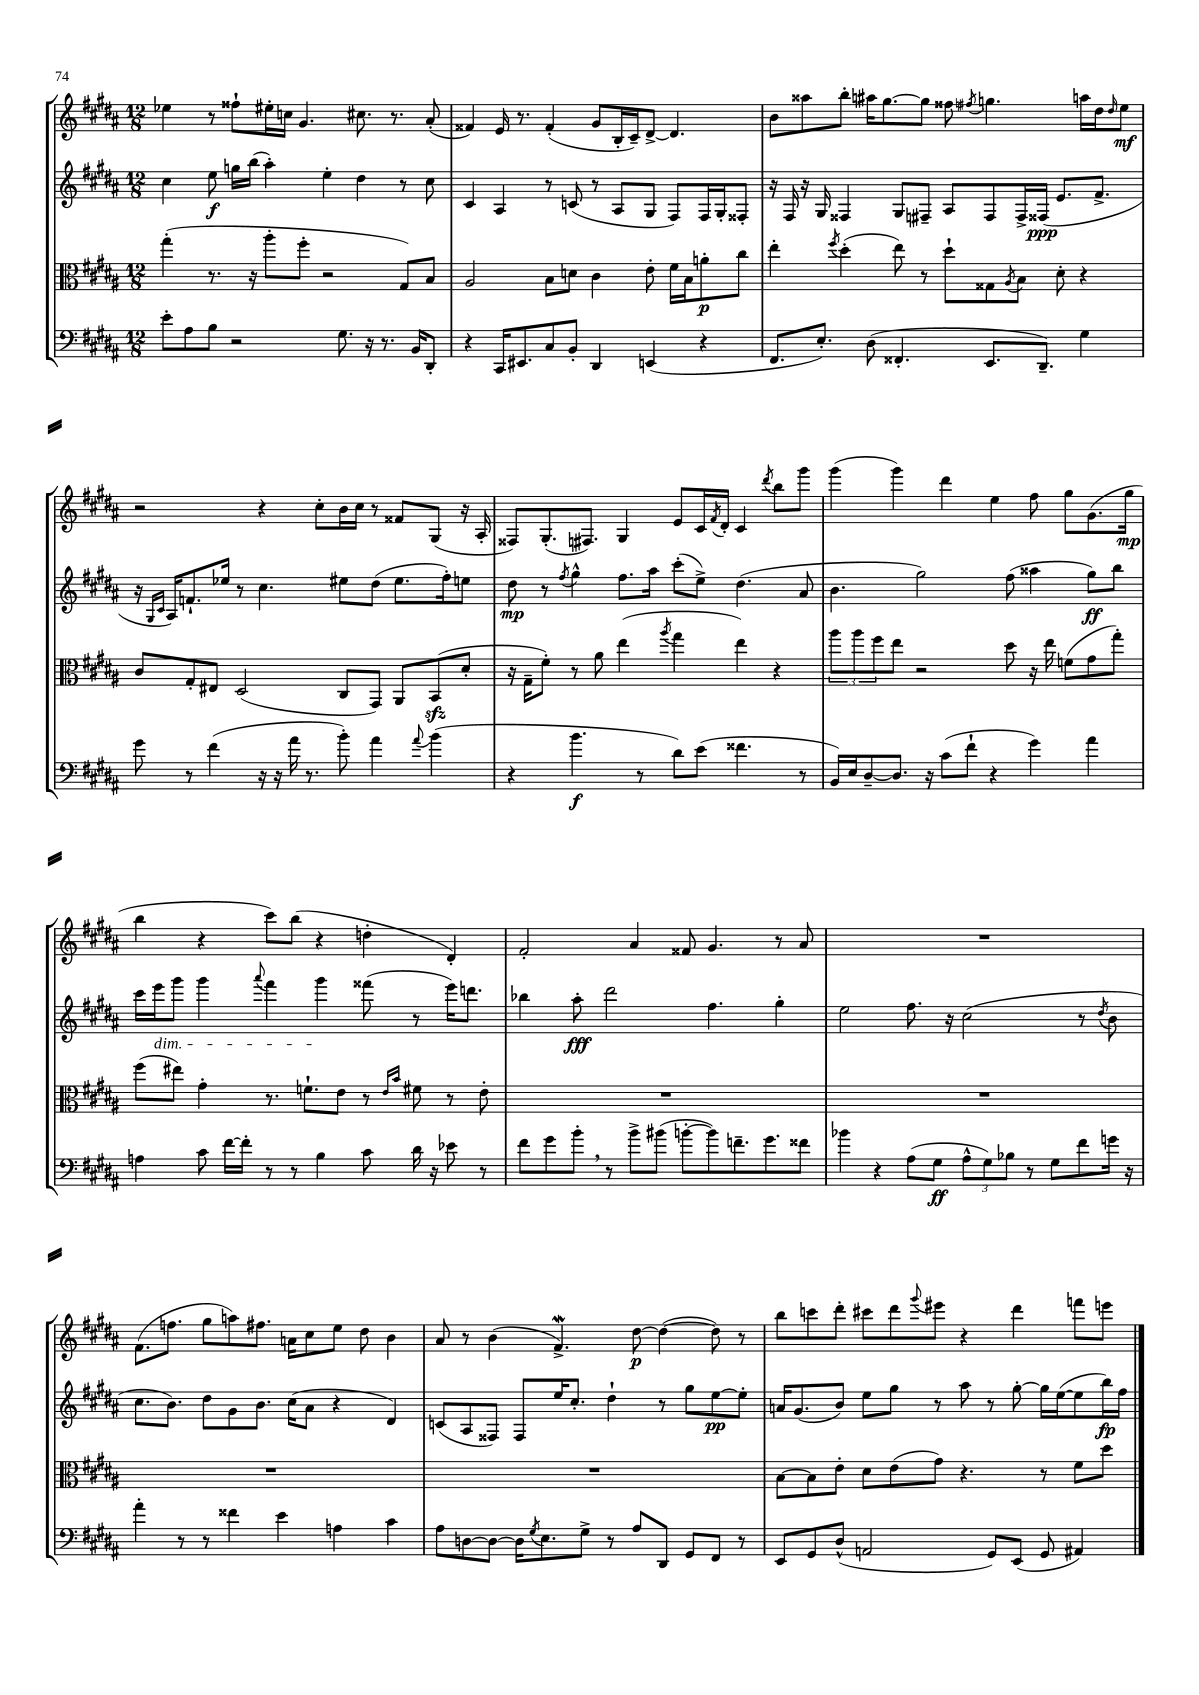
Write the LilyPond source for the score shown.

<<
\new StaffGroup <<
\new Staff = "s0" {
    \clef treble \key b \major \numericTimeSignature \time 12/8
    ees''4 r8 fisis''8-! eis''16-. c''16 gis'4. cis''8. r8. ais'8-.( |
    fisis'4) e'16 r8. fisis'4-.( gis'8 b16-. cis'16--) dis'8~-> dis'4. |
    b'8 aisis''8 b''8-. ais''16 gis''8.~ gis''8 fisis''8 \acciaccatura { fis''8 } g''4. a''16 dis''16 \grace { dis''16 } e''8\mf |
    r2 r4 cis''8-. b'16 cis''16 r8 fisis'8 gis8( r16 ais16-. |
    fisis8) gis8.-.( fis8.) gis4 e'8 cis'16 \acciaccatura { fis'8 } dis'16-. cis'4 \acciaccatura { dis'''8 } b''8 gis'''8 |
    gis'''4( gis'''4) dis'''4 e''4 fis''8 gis''8 gis'8.( gis''16\mp |
    b''4 r4 cis'''8) b''8( r4 d''4-. dis'4-.) |
    fis'2-. ais'4 fisis'8 gis'4. r8 ais'8 |
    R1. |
    fis'8.( f''8. gis''8 a''8) fis''8. a'16 cis''8 e''8 dis''8 b'4 |
    ais'8 r8 b'4( fis'4.->\mordent) dis''8~\p dis''4~( dis''8) r8 |
    b''8 c'''8 dis'''8-. cis'''8 dis'''8 \appoggiatura { gis'''8 } eis'''8 r4 dis'''4 f'''8 e'''8 \bar "|." |
}
\new Staff = "s1" {
    \clef treble \key b \major \numericTimeSignature \time 12/8
    cis''4 e''8\f g''16 b''16( ais''4-.) e''4-. dis''4 r8 cis''8 |
    cis'4 ais4 r8 c'8( r8 ais8 gis8 fis8) fis16 gis16-. fisis8-. |
    r16 fis16 r16 gis16 fisis4 gis8 fis8-- ais8 fis8 fis16-> fisis16\ppp( e'8. fis'8.-> |
    r16 \grace { gis16 cis'16 } ais16) f'8.-! ees''16 r8 cis''4. eis''8 dis''8( eis''8. fis''16-.) e''8 |
    dis''8\mp r8 \acciaccatura { fis''8 } gis''4-^ fis''8. ais''16 cis'''8-.( e''8->) dis''4.( ais'8 |
    b'4. gis''2) fis''8( aisis''4 gis''8\ff) b''8 |
    cis'''16 e'''16\dim gis'''8 gis'''4 \appoggiatura { ais'''8 } fis'''4 gis'''4\! fisis'''8( r8 e'''16) d'''8. |
    bes''4 ais''8-.\fff dis'''2 fis''4. gis''4-. |
    e''2 fis''8. r16 cis''2( r8 \acciaccatura { dis''8 } b'8 |
    cis''8. b'8.) dis''8 gis'8 b'8. cis''16( ais'8 r4 dis'4) |
    c'8( ais8 fisis8) fisis8 e''16 cis''8.-. dis''4-! r8 gis''8 e''8~\pp e''8-. |
    a'16 gis'8.( b'8) e''8 gis''8 r8 ais''8 r8 gis''8~-. gis''16 e''16~( e''8 b''16\fp) fis''16 \bar "|." |
}
\new Staff = "s2" {
    \clef alto \key b \major \numericTimeSignature \time 12/8
    gis''4-.( r8. r16 ais''8-. fis''8-. r2 gis8) b8 |
    ais2 b8 d'8 cis'4 e'8-. fis'16 b16 a'8-.\p cis''8 |
    e''4-. \acciaccatura { fis''8 } dis''4-.( e''8) r8 dis''8-! gisis8 \acciaccatura { ais8 } b8 dis'8-. r4 |
    cis'8 gis8-. eis8 dis2( cis8 gis,8) ais,8 b,8\sfz( dis'8-. |
    r16 gis16-- fis'8-.) r8 ais'8 e''4( \acciaccatura { ais''8 } gis''4 e''4) r4 |
    \tuplet 3/2 { ais''8 ais''8 fis''8 } e''8 r2 dis''8 r16 e''16 f'8( gis'8 gis''8-.) |
    fis''8( eis''8) gis'4-. r8. f'8.-! e'8 r8 \grace { e'16 b'16 } fis'8 r8 e'8-. |
    R1. |
    R1. |
    R1. |
    R1. |
    b8~ b8 e'8-. dis'8 e'8( gis'8) r4. r8 fis'8 dis''8 \bar "|." |
}
\new Staff = "s3" {
    \clef bass \key b \major \numericTimeSignature \time 12/8
    e'8-. ais8 b8 r2 gis8. r16 r8. b,16 dis,8-. |
    r4 cis,16 eis,8. cis8 b,8-. dis,4 e,4( r4 |
    fis,8. e8.-.) dis8( fisis,4.-. e,8. dis,8.--) gis4 |
    gis'8 r8 fis'4( r16 r16 ais'16 r8. b'8-.) ais'4 \appoggiatura { ais'8 } b'4( |
    r4 b'4.\f r8 dis'8) e'8( fisis'4. r8 |
    b,16) e16 dis8~-- dis8. r16 cis'8( fis'8-! r4 gis'4) ais'4 |
    a4 cis'8 fis'16~ fis'16-. r8 r8 b4 cis'8 dis'16 r16 ees'8 r8 |
    fis'8 gis'8 b'8-. \breathe r8 b'8-> bis'8( b'8~-. b'8) f'8.-- gis'8. fisis'8 |
    bes'4 r4 ais8( gis8\ff \tuplet 3/2 { ais8-^ gis8) bes8 } r8 gis8 fis'8 g'16 r16 |
    ais'4-. r8 r8 fisis'4 e'4 a4 cis'4 |
    ais8 d8~ d8~ d16 \acciaccatura { gis8 } e8. gis8-> r8 ais8 dis,8 gis,8 fis,8 r8 |
    e,8 gis,8 dis8-^( a,2 gis,8) e,8( gis,8 ais,4) \bar "|." |
}
>>
>>
\layout { \context { \Score \remove "Bar_number_engraver" } }
